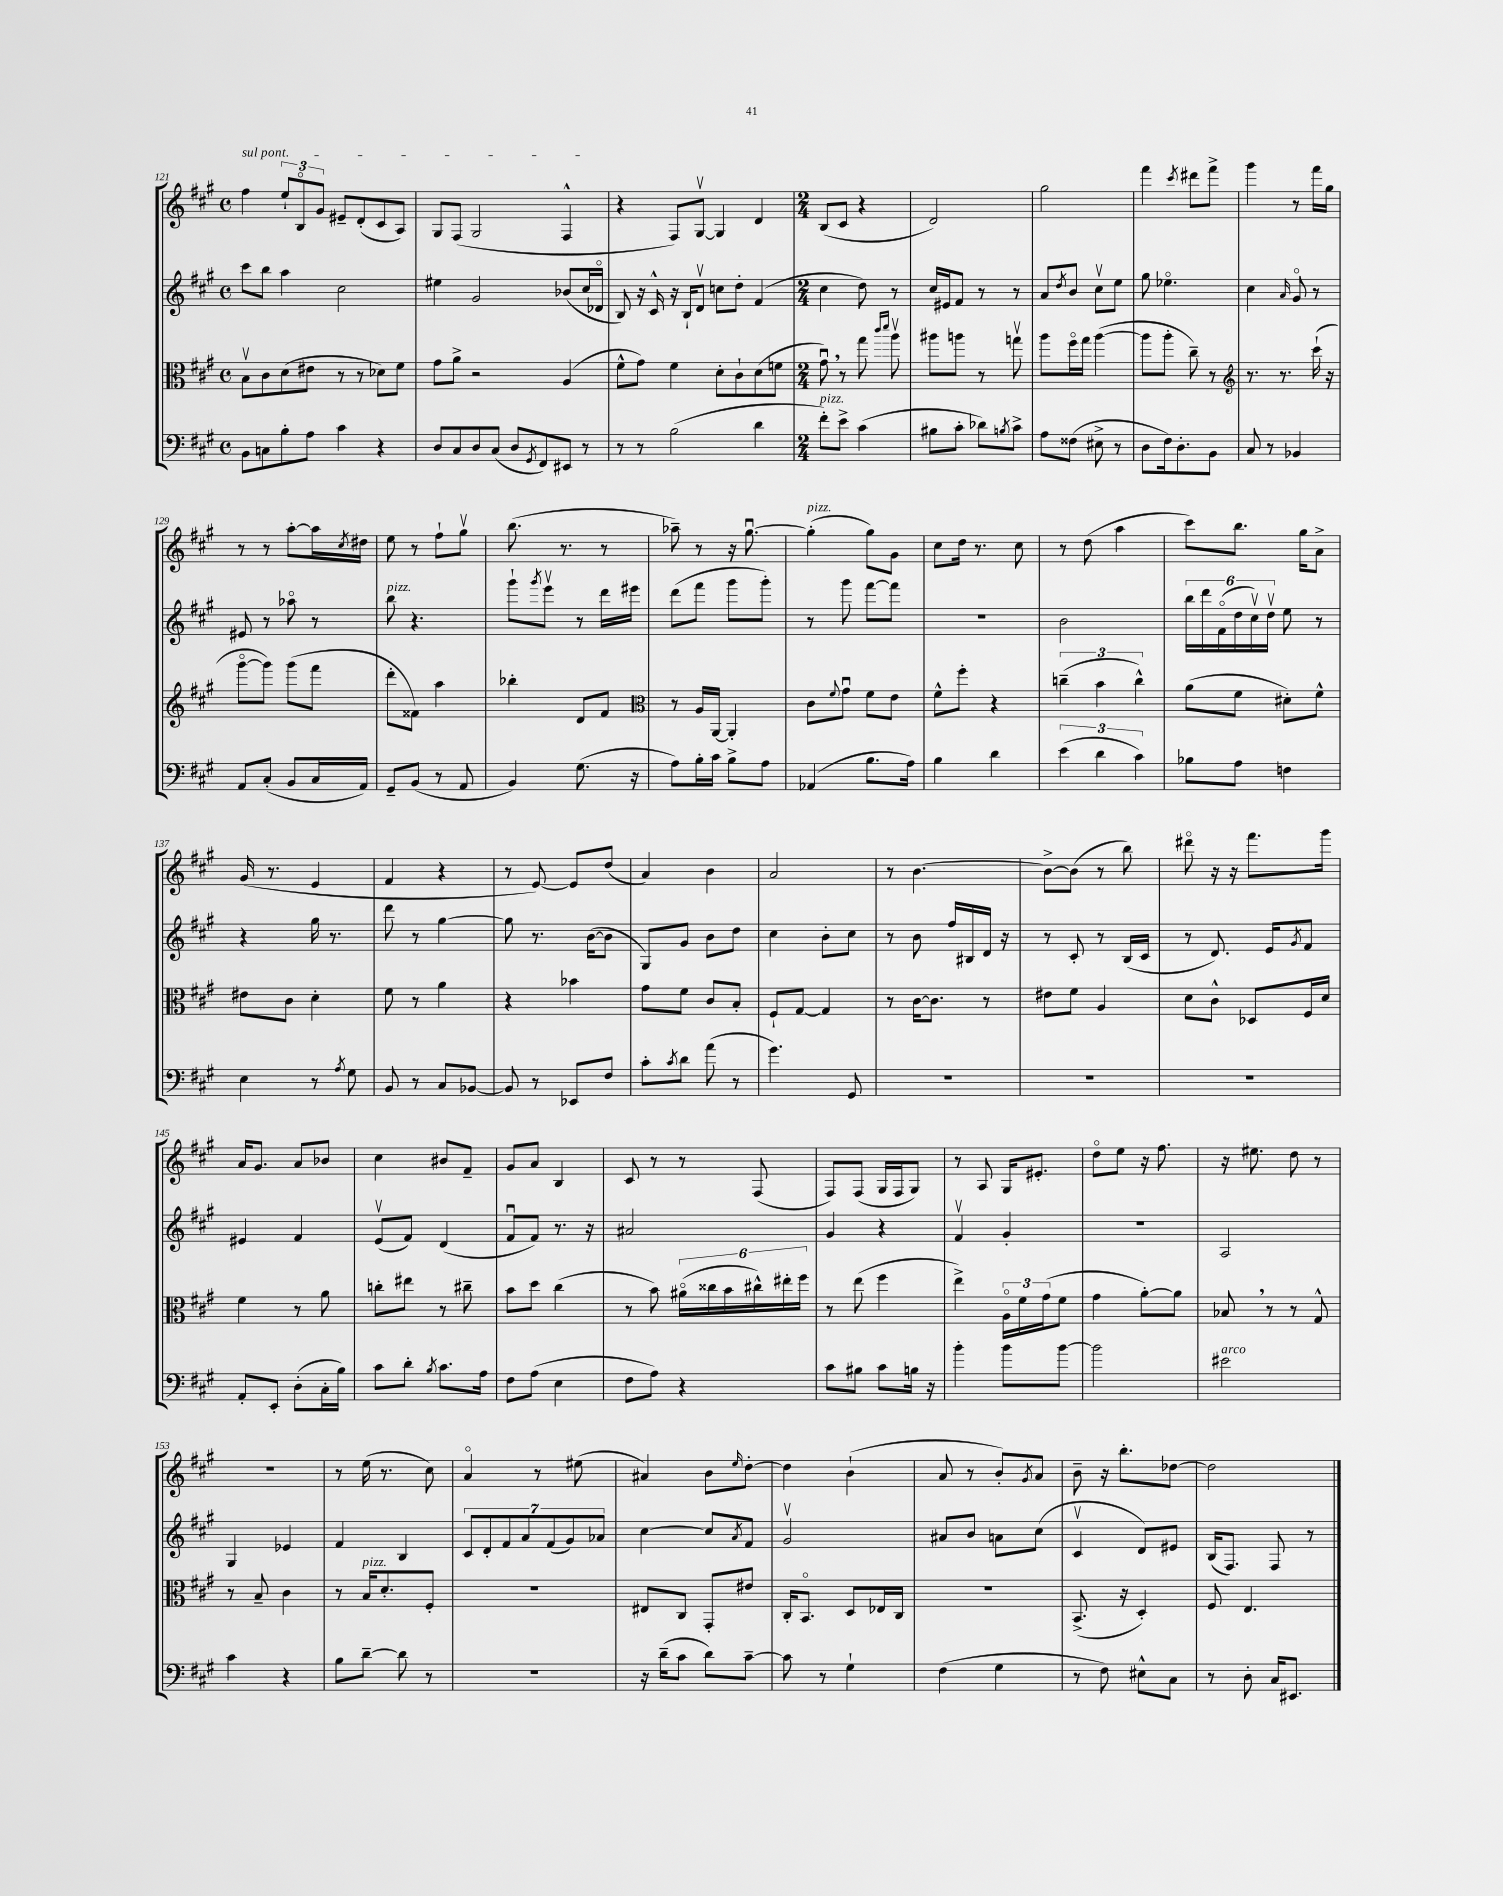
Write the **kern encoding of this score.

**kern	**kern	**kern	**kern
*part4	*part3	*part2	*part1
*staff4	*staff3	*staff2	*staff1
*clefF4	*clefC3	*clefG2	*clefG2
*k[f#c#g#]	*k[f#c#g#]	*k[f#c#g#]	*k[f#c#g#]
*M4/4	*M4/4	*M4/4	*M4/4
*met(c)	*met(c)	*met(c)	*met(c)
=121	=121	=121	=121
!	!	!	!LO:TX:a:i:t=sul pont.
8BB\L	8Bv\L	8ccc#\L	4ff#\
8Cn\	8c#\	8bb\J	.
8B'\	(8d\	4aa\	12ee`/L
.	.	.	12B/
8A\J	8e#X\J	.	.
.	.	.	12g#/J
4c#\	8r	2cc#\	8e#X~/L
.	8r	.	(8d'/
4r	8d-X\L)	.	8c#/
.	8f#\J	.	8A/J)
=122	=122	=122	=122
8D/L	8g#\L	4ee#X\	8G#/L
8C#/	8a^\J	.	(8F#/J
8D/	2r	2g#/	2G#/
(8C#/J	.	.	.
8D/L	.	.	.
8qGG#/	.	.	.
8FF#/)	.	.	.
8EE#X/J	(4A/	(8b-X/L	4F#^^/
8r	.	16cc#/L	.
.	.	16d-X/JJ	.
=123	=123	=123	=123
8r	8f#^^\L	8B/)	4r
8r	8g#\J)	16r	.
.	.	16c#^^/	.
(2B\	4f#\	16r	8F#/L)
.	.	16B`/KL	.
.	.	8dv/J	[8G#v/J
.	8d'\L	8ccn\L	4G#/]
.	8c#`\	8dd'\J	.
4d\	(8d\	(4f#/	4d/
.	8fn\J	.	.
=124	=124	=124	=124
*M2/4	*M2/4	*M2/4	*M2/4
!LO:TX:a:i:t=pizz.	!	!	!
8f#'\L)	8g#u,\)	4cc#\	(8B/L
8e^\J	8r	.	8c#/J
(4c#\	8gg#\	8dd\)	4r
.	16qqccc#/LL	.	.
.	16qqddd/JJ	.	.
.	8aav\	8r	.
=125	=125	=125	=125
8B#X\L	8aa#X\L	16cc#/LL	2d/)
.	.	16e#X/J	.
8c#'\J	8aan\J	8f#/J	.
8d-X\L)	8r	8r	.
8qBn/	.	.	.
8c#^\J	8ggnv\	8r	.
=126	=126	=126	=126
8A\L	8aa\L	8a/L	2gg#\
.	.	8qdd/	.
(8F##X\J	16ff#\L	8b/J	.
.	16gg#\JJ	.	.
8E#X^\	([4aa\	8cc#v\L	.
8r	.	8ee\J	.
=127	=127	=127	=127
8D\L	8aa\L]	8gg#\	4fff#\
16F#\k)	8aa'\J	4.ee-X\	.
8.D'\	.	.	.
.	.	.	8qccc#/
.	8cc#~\)	.	8ddd#X\L
8BB\J	8r	.	8fff#^\J
=128	=128	=128	=128
*	*clefG2	*	*
8C#/	8.r	4cc#\	4ggg#\
8r	.	.	.
.	8.r	.	.
.	.	16qqa/	.
4BB-X/	.	8g#/	8r
.	(16ccc#`\	8r	16fff#\LL
.	16r	.	16gg#\JJ
!!LO:LB:g=z
=129	=129	=129	=129
8AA/L	[8ggg#\L	8e#X/	8r
(8C#'/J	8ggg#\J])	8r	8r
8BB/L	(8ggg#\L	8aa-X\	[8aa'\L
16C#/L	8fff#\J	8r	16aa\L]
.	.	.	8qcc#/
16AA/JJ)	.	.	16dd#X\JJ
=130	=130	=130	=130
!	!	!LO:TX:a:i:t=pizz.	!
8GG#~/L	8ddd'\L	8bb\	8ee\
(8BB/J	8f##X\J)	4.r	8r
8r	4aa\	.	8ff#`\L
8AA/	.	.	8gg#v\J
=131	=131	=131	=131
4BB/)	4bb-X'\	8ggg#`\L	(8.bb\
.	.	8qggg#/	.
.	.	8eeev\J	.
.	.	.	8.r
(8.G#\	8d/L	8r	.
.	8f#/J	16ddd\LL	8r
16r	.	16eee#X\JJ	.
=132	=132	=132	=132
*	*clefC3	*	*
8A\L)	8r	(8ddd\L	8aa-X~\)
16B'\L	16A/LL	8fff#\J	8r
16c#\JJ	[16AA/JJ	.	.
8B^\L	4AA'/]	8ggg#\L	16r
.	.	.	[8.gg#u\
8A\J	.	8ggg#'\J)	.
=133	=133	=133	=133
!	!	!	!LO:TX:a:i:t=pizz.
(4AA-X/	8c#\L	8r	(4gg#'\]
.	8qqf#/	.	.
.	8g#u\J	8ggg#\	.
8.B\L	8f#\L	[8fff#\L	8gg#\L)
.	8e\J	8fff#\J]	8g#\J
16A\Jk)	.	.	.
=134	=134	=134	=134
4B\	8f#^^\L	2r	8cc#\L
.	8ff#'\J	.	16dd\Jk
.	.	.	8.r
4d\	4r	.	.
.	.	.	8cc#\
=135	=135	=135	=135
(6e\	(6ccn~\	2b\	8r
.	.	.	(8dd\
6d\	6b\	.	.
.	.	.	4aa\
6c#\)	6cc^^\)	.	.
=136	=136	=136	=136
8B-X\L	(8a\L	24bb\LL	8ccc#\L)
.	.	24ddd\	.
.	.	(24f#\	.
8A\J	8f#\J	24dd\	8.bb\J
.	.	24cc#v\)	.
.	.	24ddv\JJ	.
4Fn\	8d#X'\L)	8ee\	.
.	.	.	16gg#\KL
.	8f#^^\J	8r	8a^\J
!!LO:LB:g=z
=137	=137	=137	=137
4E\	8e#X\L	4r	(16g#/
.	.	.	8.r
.	8c#\J	.	.
8r	4d'\	16gg#\	4e/
.	.	8.r	.
8qA/	.	.	.
8G#\	.	.	.
=138	=138	=138	=138
8BB/	8f#\	8ddd\	4f#/
8r	8r	8r	.
8C#/L	4a\	[4gg#\	4r
[8BB-X/J	.	.	.
=139	=139	=139	=139
8BB-/]	4r	8gg#\]	8r
8r	.	8.r	[8e/)
8EE-X/L	4b-X\	.	8e/L]
.	.	([16b\KL	.
8F#/J	.	8b\J]	(8dd/J
=140	=140	=140	=140
8c#'\L	8g#\L	8G#/L)	4a/)
8qc#/	.	.	.
8d\J	8f#\J	8g#/J	.
(8a\	8c#/L	8b\L	4b\
8r	8B'/J	8dd\J	.
=141	=141	=141	=141
4.g#\)	8F#`/L	4cc#\	2a/
.	[8G#/J	.	.
.	4G#/]	8b'\L	.
8GG#/	.	8cc#\J	.
=142	=142	=142	=142
2r	8r	8r	8r
.	[16c#\KL	8b\	[4.b\
.	8.c#\J]	.	.
.	.	16ff#/LL	.
.	.	16B#X/	.
.	8r	16d/JJ	.
.	.	16r	.
=143	=143	=143	=143
2r	8e#X\L	8r	8b^\L_
.	8f#\J	8c#'/	(8b\J]
.	4A/	8r	8r
.	.	(16B/LL	8bb\)
.	.	16c#/JJ	.
=144	=144	=144	=144
2r	8d\L	8r	8ddd#X\
.	8c#^^\J	8.d/)	16r
.	.	.	16r
.	8D-X/L	.	8.fff#\L
.	.	16e/KL	.
.	.	8qg#/	.
.	16F#/L	8f#/J	.
.	16d/JJ	.	16ggg#\Jk
!!LO:LB:g=z
=145	=145	=145	=145
8AA'/L	4f#\	4e#X/	16a/KL
.	.	.	8.g#/J
8EE'/J	.	.	.
(8D'\L	8r	4f#/	8a/L
16C#'\L	8a\	.	8b-X/J
16B\JJ)	.	.	.
=146	=146	=146	=146
8c#\L	8ccn'\L	(8ev/L	4cc#\
8d'\J	8ee#X\J	8f#/J)	.
8qB/	.	.	.
8.c#\L	8r	(4d/	8b#X/L
.	8cc#X~\	.	8f#~/J
16A\Jk	.	.	.
=147	=147	=147	=147
8F#\L	8b\L	8f#u/L	8g#/L
(8A\J	8dd\J	8f#/J)	8a/J
4E\	(4cc#\	8.r	4B/
.	.	16r	.
=148	=148	=148	=148
8F#\L	8r	2a#X/	8c#/
8A\J)	8b\)	.	8r
4r	(24a#X\LL	.	8r
.	24cc##X\	.	.
.	24b\	.	.
.	24cc#X^^\)	.	(8F#/
.	24ee#X'\	.	.
.	24ff#\JJ	.	.
=149	=149	=149	=149
8c#\L	8r	4g#/	8F#/L)
8B#X\J	(8ee\	.	(8F#/J
8c#\L	4ff#\	4r	16G#/LL
.	.	.	16F#/J
16Bn\Jk	.	.	8G#/J)
16r	.	.	.
=150	=150	=150	=150
4b'\	4ee^\)	4f#v/	8r
.	.	.	8A/
8b\L	24A\LL	4g#'/	16G#/KL
.	24f#\	.	.
.	.	.	8.e#X'/J
.	(24g#\J	.	.
[8b\J	8f#\J	.	.
=151	=151	=151	=151
2b\]	4g#\	2r	8dd\L
.	.	.	8ee\J
.	[8a'\L)	.	16r
.	.	.	8.ff#\
.	8a\J]	.	.
=152	=152	=152	=152
!LO:TX:a:i:t=arco	!	!	!
2e#X\	8B-X,/	2A/	16r
.	.	.	8.ee#X\
.	8r	.	.
.	8r	.	8dd\
.	8G#^^/	.	8r
!!LO:LB:g=z
=153	=153	=153	=153
4c#\	8r	4G#/	2r
.	8B~/	.	.
4r	4c#\	4e-X/	.
=154	=154	=154	=154
8B\L	8r	4f#/	8r
!	!LO:TX:a:i:t=pizz.	!	!
[8d~\J	16B/KL	.	(16ee\
.	8.d'/	.	8.r
8d\]	.	4B/	.
8r	8F#'/J	.	8cc#\)
=155	=155	=155	=155
2r	2r	14c#/L	4a/
.	.	14d'/	.
.	.	14f#/	.
.	.	14a/	.
.	.	.	8r
.	.	(14f#/	.
.	.	14g#/)	.
.	.	.	(8ee#X\
.	.	14a-X/J	.
=156	=156	=156	=156
16r	8E#X/L	[4cc#\	4a#X/)
(16d~\KL	.	.	.
8c#\J	8C#/J	.	.
8d\L)	8GG#'/L	8cc#/L]	8b\L
.	.	8qa/	16qqee/
[8c#~\J	8e#X/J	8f#/J	[8dd'\J
=157	=157	=157	=157
8c#\]	16C#'/KL	2g#v/	4dd\]
.	8.BB/J	.	.
8r	.	.	.
4G#`\	8D/L	.	(4b`\
.	16E-X/L	.	.
.	16C#/JJ	.	.
=158	=158	=158	=158
(4F#\	2r	8a#X/L	8a/
.	.	8b/J	8r
4G#\	.	8an\L	8b'/L)
.	.	.	8qg#/
.	.	(8cc#\J	8a/J
=159	=159	=159	=159
8r	(8.BB^/	4c#v/	8b~\
8F#\)	.	.	16r
.	16r	.	8.bb'\L
8E#X^^\L	4D'/)	8d/L)	.
8C#\J	.	8e#X/J	[8dd-X\J
=160	=160	=160	=160
8r	8F#/	(16B/KL	2dd-\]
.	.	8.F#/J)	.
8D'\	4.E/	.	.
16C#/KL	.	8F#/	.
8.EE#X/J	.	.	.
.	.	8r	.
==	==	==	==
*-	*-	*-	*-
